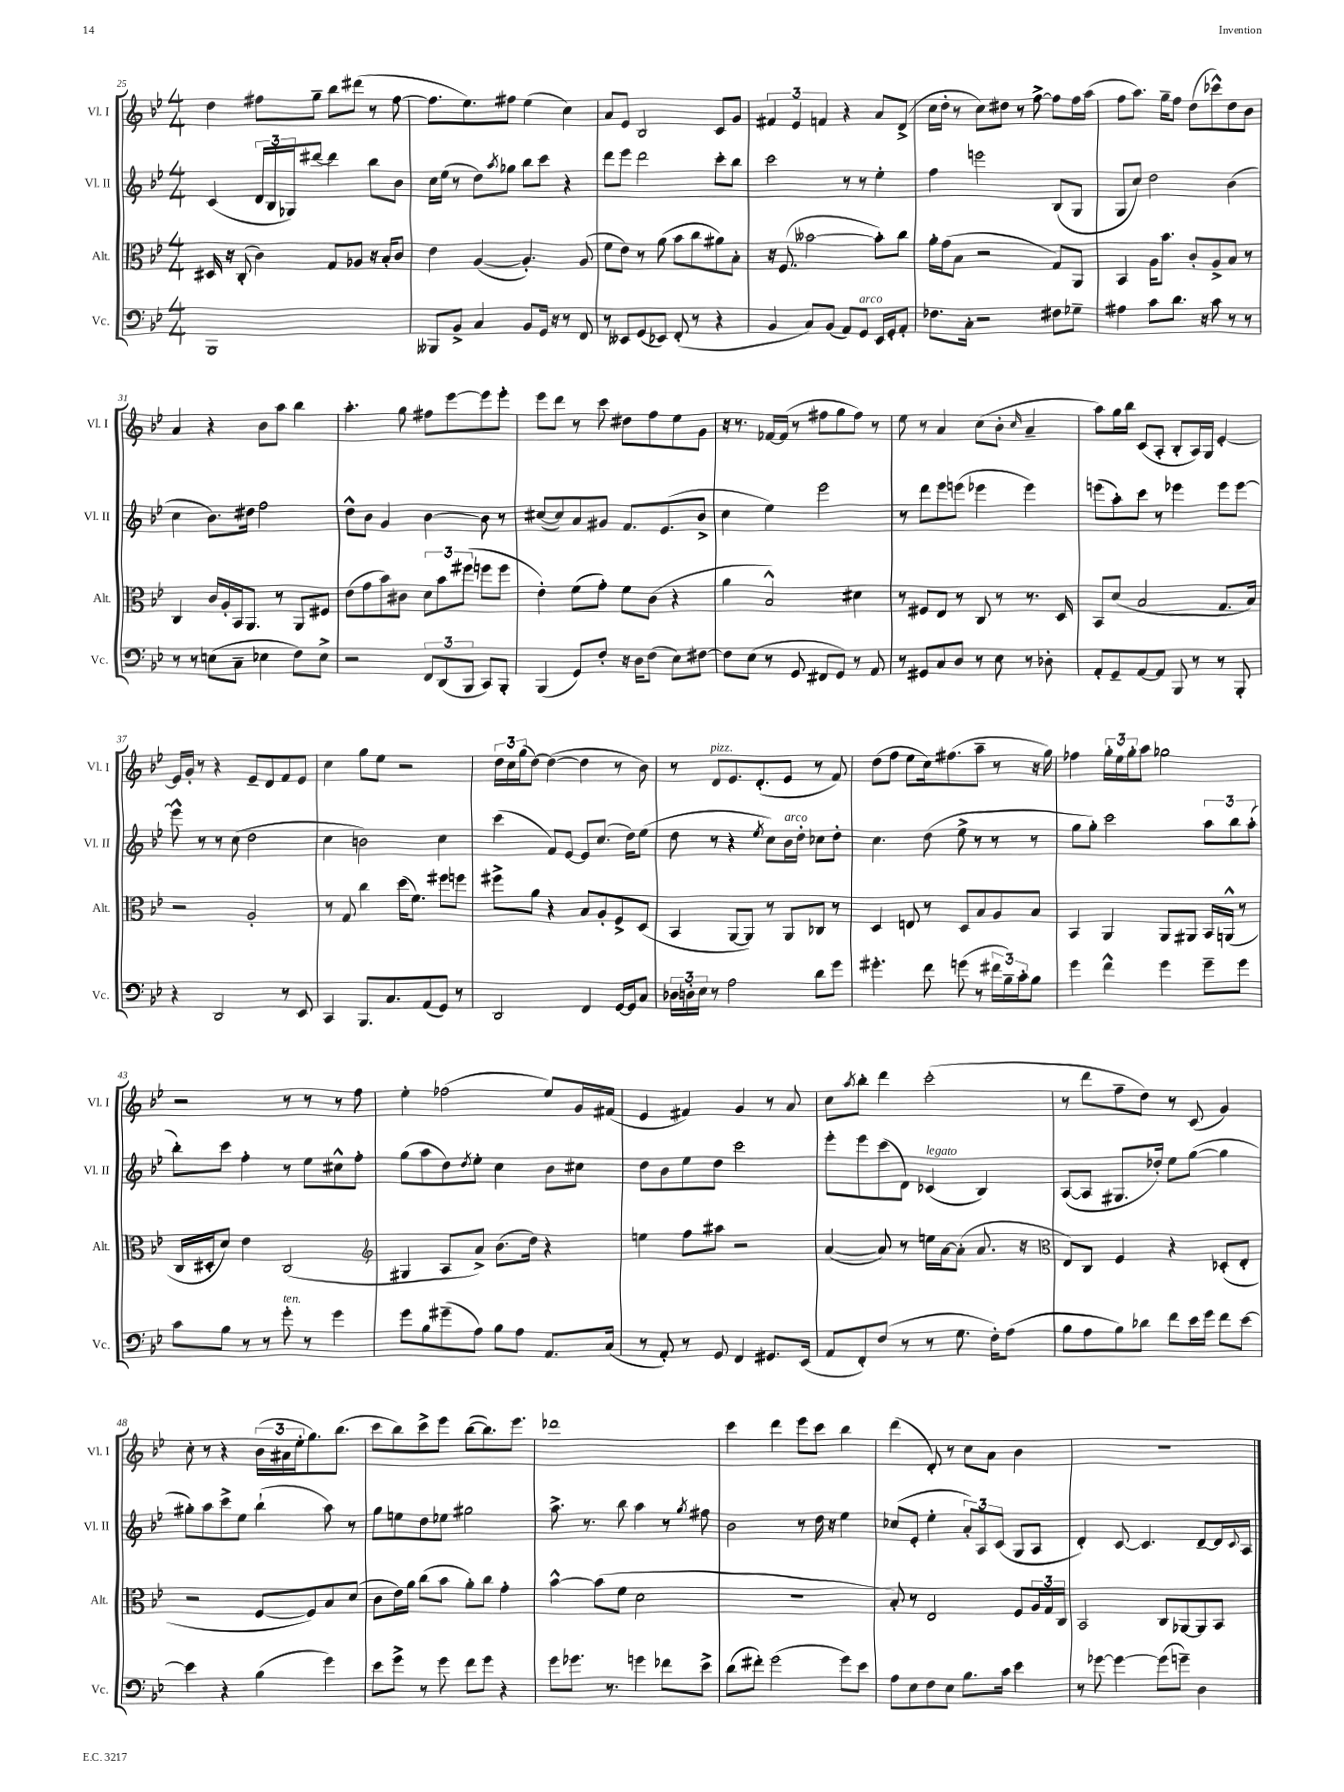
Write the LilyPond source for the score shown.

<<
\new StaffGroup <<
\new Staff = "s0" \with { instrumentName = "Vl. I" shortInstrumentName = "Vl. I" } {
    \clef treble \key bes \major \numericTimeSignature \time 4/4
    d''4 fis''8 g''8-- bes''8 dis'''8( r8 fis''8~ |
    fis''8. ees''8.) fis''8 ees''4( c''4) |
    a'8 ees'8 bes2 c'8 g'8 |
    \tuplet 3/2 { fis'4 ees'4 f'4 } r4 a'8 d'8->( |
    c''16 d''16-. r8 c''8) dis''8 r8 f''8~-> f''8 f''16 a''16( |
    f''8 a''8.) g''16-- f''8 d''8( ces'''8-^) d''8 bes'8 |
    a'4 r4 bes'8 a''8 bes''4 |
    a''4.-. g''8 fis''8 ees'''8~ ees'''8 ees'''8-. |
    ees'''8 d'''8 r8 c'''8 dis''8 f''8 ees''8 g'8 |
    r16 r8. fes'16~ fes'16( r8 fis''8 g''8 fis''8) r8 |
    ees''8 r8 a'4 c''8( bes'8-. \grace { c''16 } a'4-- |
    a''8) g''16 bes''16 c'8( a8-. bes8-. a16) g16 ees'4~-. |
    ees'16 g'16-. r8 r4 ees'8-- d'8 f'8 ees'8 |
    c''4 g''8 ees''8 r2 |
    \tuplet 3/2 { d''16 c''16 g''16( } d''8~) d''4~( d''4 r8 bes'8) |
    r8 d'8^\markup { \italic "pizz." } ees'8. d'8.-.( ees'8 r8 f'8) |
    d''8( f''8 ees''8 c''16) fis''8.( a''8-- r8 r16 g''16) |
    fes''4 \tuplet 3/2 { g''16-. ees''16 g''16-. } a''8 ges''2 |
    r2 r8 r8 r8 f''8 |
    ees''4-. fes''2( ees''8) g'16 fis'16( |
    ees'4 fis'4) g'4 r8 a'8 |
    c''8 \acciaccatura { a''8 } bes''8-. d'''4 c'''2-.( |
    r8 d'''8 f''8-- d''8) r8 c'8( g'4) |
    c''8-. r8 r4 \tuplet 3/2 { bes'16( ais'16 ees''16-. } g''8.) bes''8.( |
    c'''8 bes''8) c'''8-> ees'''8 bes''8~( bes''8.) ees'''8. |
    des'''1 |
    c'''4 d'''4 ees'''8 c'''8 bes''4 |
    d'''4( d'8-.) r8 c''8 a'8 bes'4 |
    r1 \bar "|." |
}
\new Staff = "s1" \with { instrumentName = "Vl. II" shortInstrumentName = "Vl. II" } {
    \clef treble \key bes \major \numericTimeSignature \time 4/4
    c'4( \tuplet 3/2 { d'16 bes16 ges16) } dis'''8~ dis'''4 bes''8 bes'8 |
    c''16 ees''16( r8 d''8) \acciaccatura { a''8 } ges''8 bes''8 c'''8 r4 |
    d'''8 ees'''8 d'''2 c'''8-. bes''8 |
    c'''2 r8 r8 ees''4-. |
    f''4 e'''2 bes8( g8 |
    g8 c''8) d''2 bes'4( |
    c''4 bes'8.) dis''16 f''2 |
    d''8-^ bes'8 g'4 bes'4~ bes'8 r8 |
    cis''8~( cis''8) a'8 gis'8 f'8. ees'8.( bes'8-> |
    c''4 ees''4) ees'''2 |
    r8 d'''8 ees'''8 e'''8( ees'''4 ees'''4) |
    e'''8( a''8-.) c'''8 r8 ees'''4 ees'''8 ees'''8~ |
    ees'''8-^ r8 r8 c''8( d''2 |
    c''4 b'2) c''4 |
    c'''4( f'8) ees'8~ ees'8 c''8.( d''16) ees''8( |
    d''8 r8 r4 \acciaccatura { ees''8 } c''8) bes'16^\markup { \italic "arco" } d''16-. ces''8 d''8-. |
    c''4. d''8( ees''8-> r8 r8 r8 |
    g''8 g''8-.) c'''2 \tuplet 3/2 { a''8 bes''8 a''8-.( } |
    bes''8-.) c'''8 f''4-. r8 ees''8 cis''8-^ f''8-. |
    g''8( a''8 d''8) \acciaccatura { d''8 } ees''8-. c''4 bes'8 cis''8 |
    d''8 bes'8 ees''8 d''8 c'''2 |
    ees'''8-. ees'''8 c'''8( d'8) ces'4^\markup { \italic "legato" }( bes4) |
    a8~( a8 gis8. des''16-.) ees''8 g''8~( g''4 |
    gis''8-.) a''8 c'''8-> ees''8 bes''4-!( a''8) r8 |
    g''8 e''8 d''8 ees''8 gis''2 |
    a''8.-> r8. bes''8 a''4 r8 \acciaccatura { g''8 } fis''8 |
    bes'2 r8 d''16 r16 ees''4 |
    ces''8( ees'8-. ees''4-. \tuplet 3/2 { a'8-.) a8 c'8( } g8 a8 |
    d'4-.) c'8~ c'4. d'8~-- d'16 \appoggiatura { c'8 } a16 \bar "|." |
}
\new Staff = "s2" \with { instrumentName = "Alt." shortInstrumentName = "Alt." } {
    \clef alto \key bes \major \numericTimeSignature \time 4/4
    dis16 r16 c8-.( c'4) g8 aes8 r16 bes16-. c'8 |
    ees'4 a4~( a4.-.) a8( |
    f'8 ees'8) r8 a'8( bes'8 c''8 ais'8) bes8-. |
    r16 f8.( beses'2~ beses'8-.) c''8 |
    a'16-. g'16( bes8 r2 g8) a,8 |
    bes,4 a16 bes'8. c'8-. a8-> bes8 r8 |
    c4 c'16 a16-. bes,16 a,8. r8 a,8 fis8 |
    ees'8( g'8 bes'8) cis'8 \tuplet 3/2 { d'8 bes'8 fis''8( } f''8 f''8 |
    ees'4-.) f'8( g'8-.) f'8 c'8( r4 |
    a'4 bes2-^) dis'4 |
    r8 fis8 ees8 r8 c8 r8 r8. d16 |
    bes,8 d'8( bes2 g8. bes16) |
    r2 a2-. |
    r8 g8 c''4 d''16( f'8.) fis''8 f''8 |
    fis''8-> a'8 r4 bes8 a8-. f8-> d8( |
    bes,4 a,8~ a,8) r8 a,8 ces8 r8 |
    d4 e8 r8 d8 bes8 a8 bes8 |
    bes,4 a,4 a,8 ais,8 bes,16 a,16-^( r8 |
    c16 dis16-. d'8) ees'4 c2( |
    \clef treble gis4 a8 a'8->) bes'8.( d''16) r4 |
    e''4 f''8 ais''8 r2 |
    a'4~( a'8) r8 e''16 a'16~ a'8-.( a'8. r16 |
    \clef alto ees8) c8 f4 r4 des8-.( ees8-. |
    r2 f8~ f8) bes8 d'8( |
    c'8 ees'16) a'16 c''8( bes'8 a'8-.) c''8 g'4-. |
    bes'4~-^ bes'8( f'8 d'2 |
    R1 |
    bes8-.) r8 ees2 f8 \tuplet 3/2 { a16 g16 c16 } |
    bes,2 c8 aes,8~ aes,8 bes,8 \bar "|." |
}
\new Staff = "s3" \with { instrumentName = "Vc." shortInstrumentName = "Vc." } {
    \clef bass \key bes \major \numericTimeSignature \time 4/4
    bes,,1 |
    beses,,8 bes,8-> c4 bes,8 g,16 r16 r8 f,8 |
    r8 eeses,8 g,8( ees,8) f,8-.( r8 r4 |
    bes,4 c8) bes,8( a,8) g,8^\markup { \italic "arco" } ees,16 g,16-. a,8-. |
    fes8. c16-. r2 fis8 ges8-- |
    ais4 c'8 d'8. r16 c'8 r8 r8 |
    r8 r8 e8( c8-- ees4 f8) ees8-> |
    r2 \tuplet 3/2 { f,8 d,8( bes,,8 } c,8) bes,,8-. |
    bes,,4( g,8) f8-. r16 d16 f8( ees8) fis8~ |
    fis8 ees8( r8 g,8 fis,8 g,8) r8 a,8 |
    r8 gis,8 c8 d8 r8 ees8 r8 des8-. |
    a,8-. g,8-- a,8~ a,8 bes,,8 r8 r8 bes,,8-. |
    r4 d,2 r8 ees,8 |
    c,4 bes,,8. c8. a,8( g,8) r8 |
    d,2 f,4 g,16~ g,16 c8 |
    \tuplet 3/2 { des16 d16-. ees16 } r8 a2 d'8 g'8 |
    gis'4.-. f'8 g'8( r8 \tuplet 3/2 { fis'16 bes16--) c'16-. } bes8 |
    g'4 f'4-^ g'4 g'8-- g'8 |
    c'8 bes8 r8 r8 g'8-.^\markup { \italic "ten." } r8 g'4 |
    g'8 bes8 gis'8--( a8) bes8 a8 a,8. c16( |
    r8 a,8-.) r8 g,8 f,4 gis,8. ees,16( |
    a,8 f,8-.) f8( r8 r8 g8. f16-.) a8( |
    bes8 a8 bes8) des'8 f'8 ees'16 g'16 f'8 ees'8~ |
    ees'4 r4 bes4( g'4) |
    ees'8 g'8-> r8 g'8 f'8 g'8 r4 |
    g'8 ges'8. r8. g'4 fes'8 ees'8-> |
    d'8( fis'8-.) g'2( g'8) ees'8 |
    a8 ees8 f8 ees8 bes8. c'16 ees'4 |
    r8 ges'8~ ges'4~ ges'8( g'8--) d4 \bar "|." |
}
>>
>>
\layout { \context { \Score currentBarNumber = #25 } }
